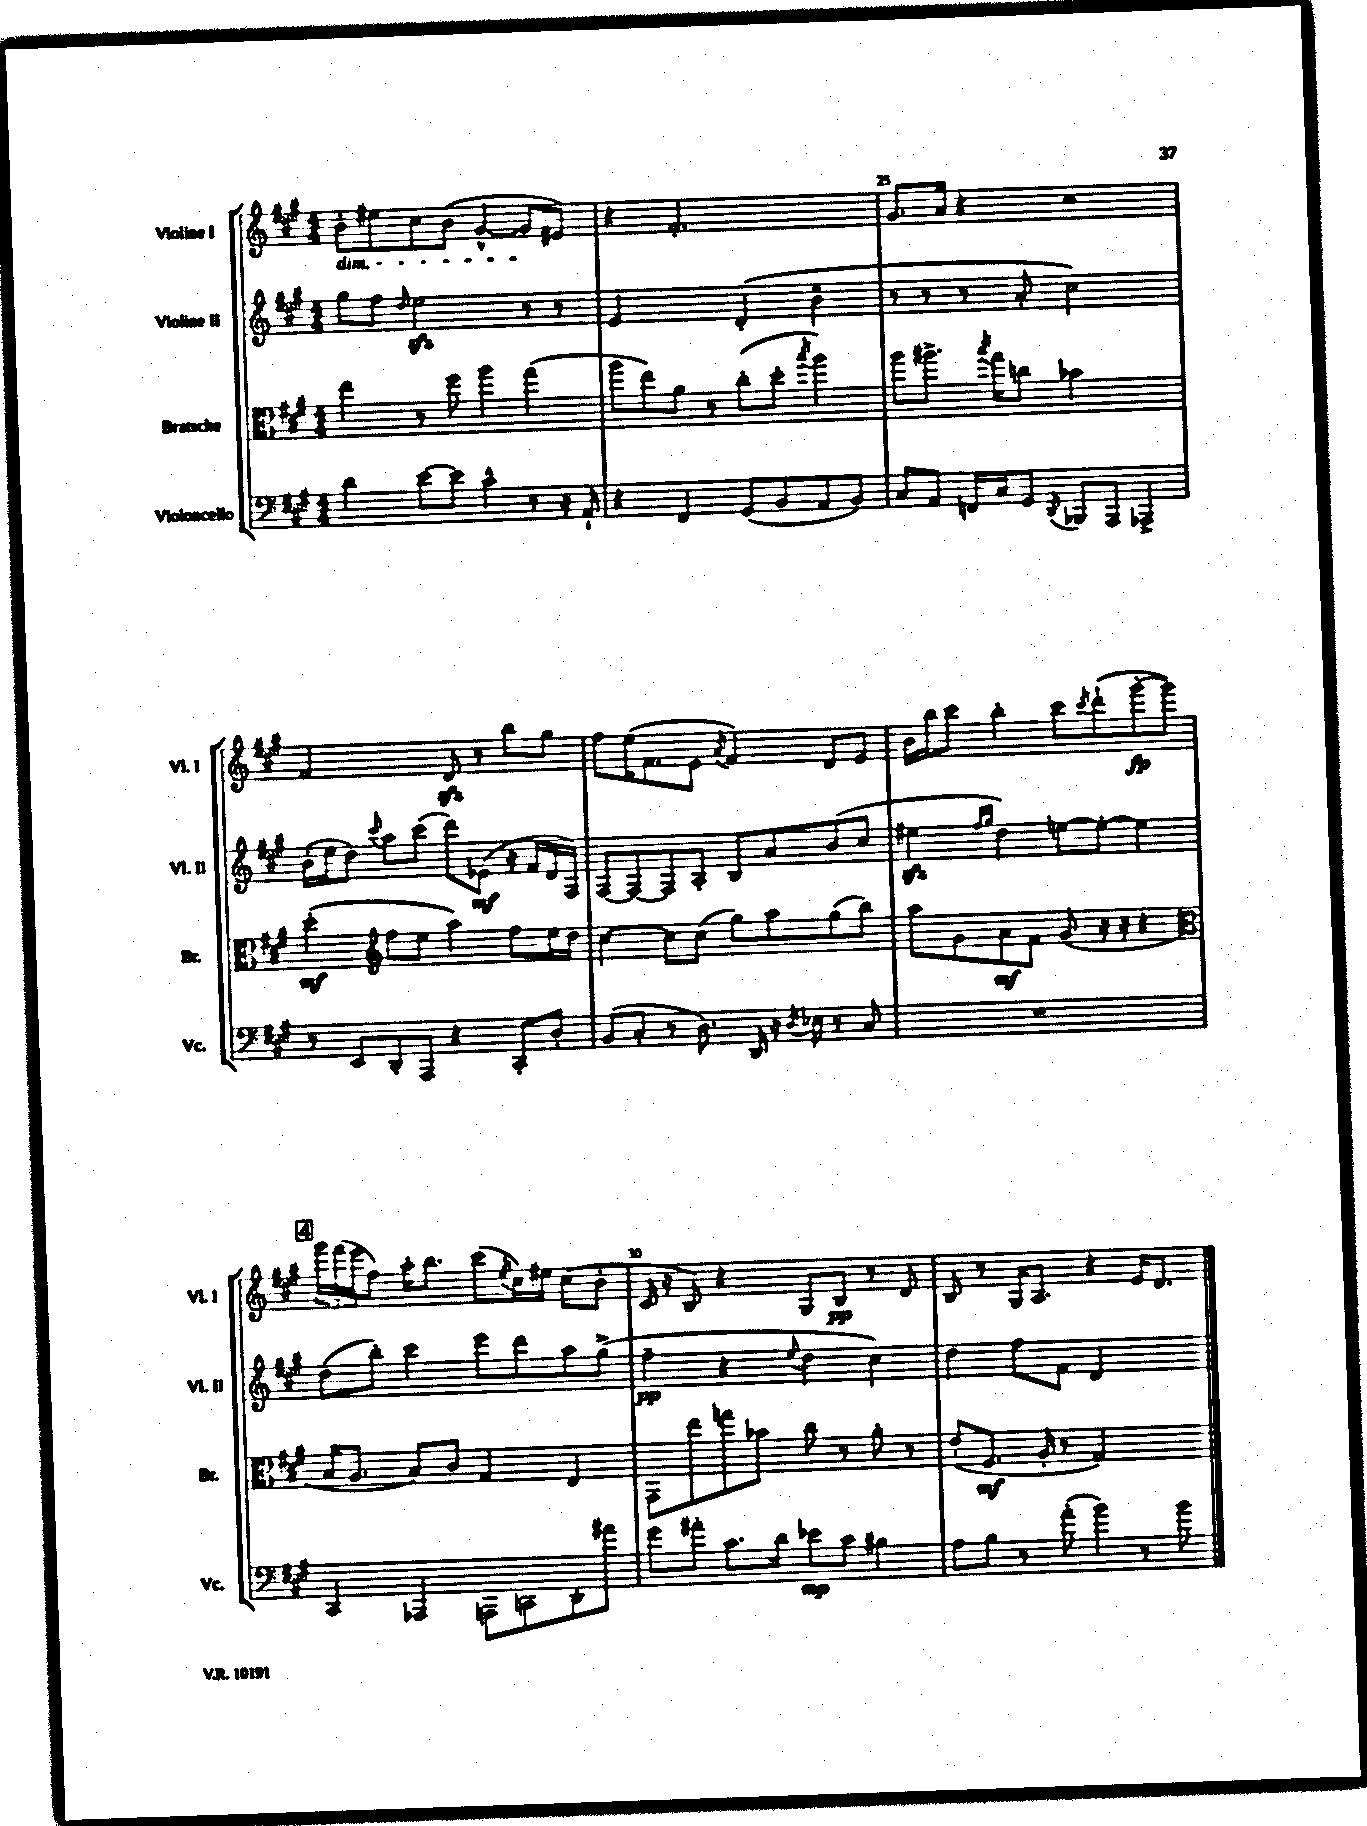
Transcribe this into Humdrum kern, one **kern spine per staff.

**kern	**dynam	**kern	**dynam	**kern	**dynam	**kern	**dynam
*part4	*part4	*part3	*part3	*part2	*part2	*part1	*part1
*staff4	*staff4	*staff3	*staff3	*staff2	*staff2	*staff1	*staff1
*I"Violoncello	*	*I"Bratsche	*	*I"Violine II	*	*I"Violine I	*
*I'Vc.	*	*I'Br.	*	*I'Vl. II	*	*I'Vl. I	*
*clefF4	*	*clefC3	*	*clefG2	*	*clefG2	*
*k[f#c#g#]	*	*k[f#c#g#]	*	*k[f#c#g#]	*	*k[f#c#g#]	*
*M4/4	*	*M4/4	*	*M4/4	*	*M4/4	*
=23	=23	=23	=23	=23	=23	=23	=23
!	!	!	!	!	!	!LO:TX:b:i:t=dim.	!
4d\	.	4ee\	.	8gg#\L	.	8b'\L	.
.	.	.	.	8ff#\J	.	8ee#X\	.
.	.	.	.	16qqdd/	.	.	.
[8e\L	.	8r	.	2eezz\	.	8cc#\	.
8e\J]	.	8ff#\	.	.	.	(8b\J	.
4c#^^\	.	4aa\	.	.	.	[4g#^^/	.
8r	.	(4gg#\	.	8r	.	8g#/L]	.
16r	.	.	.	8r	.	8e#X/J)	.
16AA`/	.	.	.	.	.	.	.
=24	=24	=24	=24	=24	=24	=24	=24
4r	.	8aa\L	.	2e/	.	4r	.
.	.	8ee\)	.	.	.	.	.
4FF#/	.	8a\J	.	.	.	2.f#'/	.
.	.	8r	.	.	.	.	.
(8GG#/L	.	(8cc#'\L	.	(4d'/	.	.	.
8BB/	.	8dd'\J	.	.	.	.	.
.	.	8qbb/	.	.	.	.	.
8AA/	.	4aa\)	.	4b~\	.	.	.
8BB/J)	.	.	.	.	.	.	.
=25	=25	=25	=25	=25	=25	=25	=25
8C#/L	.	8aa\L	.	8r	.	8.g#/L	.
8AA/J	.	8.aa#X^\J	.	8r	.	.	.
.	.	.	.	.	.	16a/Jk	.
16FFn/LL	.	.	.	8r	.	4r	.
.	.	8qbb/	.	.	.	.	.
16C#/J	.	16gg#\KL	.	.	.	.	.
8GG#/J	.	8ccn\J	.	8a'/	.	.	.
8qDD/	.	.	.	.	.	.	.
8BBB-X/L	.	2b-X\	.	2cc#\)	.	2r	.
8AAA/J	.	.	.	.	.	.	.
4AAA-X^/	.	.	.	.	.	.	.
!!LO:LB:g=z
=26	=26	=26	=26	=26	=26	=26	=26
8r	.	(4dd'\	mf	(16b'\LL	.	2f#/	.
.	.	.	.	16ee\J	.	.	.
8EE/L	.	.	.	8dd\J)	.	.	.
*	*	*clefG2	*	*	*	*	*
.	.	.	.	8qqccc#/	.	.	.
8DD'/	.	8ff#\L	.	8aa\L	.	.	.
8AAA/J	.	8ee\J	.	(8ccc#\J	.	.	.
4r	.	4aa\)	.	8ddd\L)	.	8dzz/	.
.	.	.	.	(8e-X\J	mf	8r	.
8CC#'/L	.	8ff#\L	.	16r	.	8bb\L	.
.	.	.	.	16f#/LL	.	.	.
8D'/J	.	16ee\L	.	16d/	.	8gg#\J	.
.	.	16dd\JJ	.	16F#/JJ)	.	.	.
=27	=27	=27	=27	=27	=27	=27	=27
(8BB/L	.	[4cc#\	.	[8F#/L	.	8ff#\L	.
8C#'/J	.	.	.	8F#/_	.	(16ee\K	.
.	.	.	.	.	.	8.f#\	.
8r	.	8cc#\L]	.	8F#/]	.	.	.
8.D\)	.	(8cc#\J	.	8A'/J	.	8e\J	.
.	.	.	.	.	.	8qa/	.
.	.	8gg#\L)	.	8B/L	.	4f#/)	.
16DD/	.	.	.	.	.	.	.
16r	.	8aa\	.	8a/	.	.	.
8qD/	.	.	.	.	.	.	.
16E-X\	.	.	.	.	.	.	.
8r	.	(8gg#\	.	(8b/	.	8d/L	.
8C#/	.	8bb\J)	.	8cc#/J	.	8e/J	.
=28	=28	=28	=28	=28	=28	=28	=28
1r	.	8aa\L	.	4ee#Xzz\	.	16b\LL	.
.	.	.	.	.	.	16bb\J	.
.	.	8g#\	.	.	.	8ccc#\J	.
.	.	.	.	16qqff#/LL	.	.	.
.	.	.	.	16qqgg#/JJ	.	.	.
.	.	8a\	mf	4dd\)	.	4bb'\	.
.	.	8f#\J	.	.	.	.	.
.	.	(8g#/	.	[8een\L	.	8ccc#\L	.
.	.	.	.	.	.	8qccc#/	.
.	.	16r	.	8ee'\J_	.	(8ddd`\	.
.	.	16r	.	.	.	.	.
.	.	4r	.	4ee\]	.	[8ggg#'\	fp
.	.	.	.	.	.	8ggg#\J])	.
!!LO:LB:g=z
!!LO:REH:place=s1:t=4
=29	=29	=29	=29	=29	=29	=29	=29
*	*	*clefC3	*	*	*	*	*
4CC#/	.	16B/KL	.	(8dd\L	.	24ggg#\LL	.
.	.	.	.	.	.	(24fff#\	.
.	.	8.A/J	.	.	.	.	.
.	.	.	.	.	.	24eee\J	.
.	.	.	.	8bb'\J)	.	8ff#\J)	.
4AAA-X/	.	8B/L)	.	4ccc#\	.	16aa'\KL	.
.	.	.	.	.	.	8.bb\J	.
.	.	8c#/J	.	.	.	.	.
8AAAn\L	.	4G#/	.	8eee\L	.	(8ccc#\L	.
.	.	.	.	.	.	8qee/	.
8CCn\	.	.	.	8ddd\	.	16cc#\L)	.
.	.	.	.	.	.	16ee#X\JJ	.
8DD'\	.	4E/	.	8aa\	.	(8cc#\L	.
8a#X\J	.	.	.	(8gg#^\J	.	8b'\J	.
=30	=30	=30	=30	=30	=30	=30	=30
8g#\L	.	8GG#\L	.	4ff#~\	pp	16c#/	.
.	.	.	.	.	.	16r	.
8a#X'\J	.	8ee\	.	.	.	8B/)	.
8.c#\L	.	8ggn\	.	4r	.	4r	.
.	.	8b-X\J	.	.	.	.	.
16d\Jk	.	.	.	.	.	.	.
.	.	.	.	8qqee/	.	.	.
8e-X\L	mp	8cc#\	.	4dd\	.	8G#/L	.
8c#\J	.	8r	.	.	.	8B/J	pp
4B#X\	.	8a'\	.	4cc#\)	.	8r	.
.	.	8r	.	.	.	8d/	.
=31	=31	=31	=31	=31	=31	=31	=31
8A\L	.	(8e'/L	.	4dd\	.	8B/	.
8B\J	.	8.F#/J	mf	.	.	8r	.
8r	.	.	.	8ff#\L	.	16G#/KL	.
.	.	16A'/	.	.	.	8.A/J	.
(8a'\	.	8r	.	8f#\J	.	.	.
4b\)	.	2G#/)	.	2d/	.	4r	.
8r	.	.	.	.	.	16e/KL	.
.	.	.	.	.	.	8.d/J	.
8b\	.	.	.	.	.	.	.
==	==	==	==	==	==	==	==
*-	*-	*-	*-	*-	*-	*-	*-
